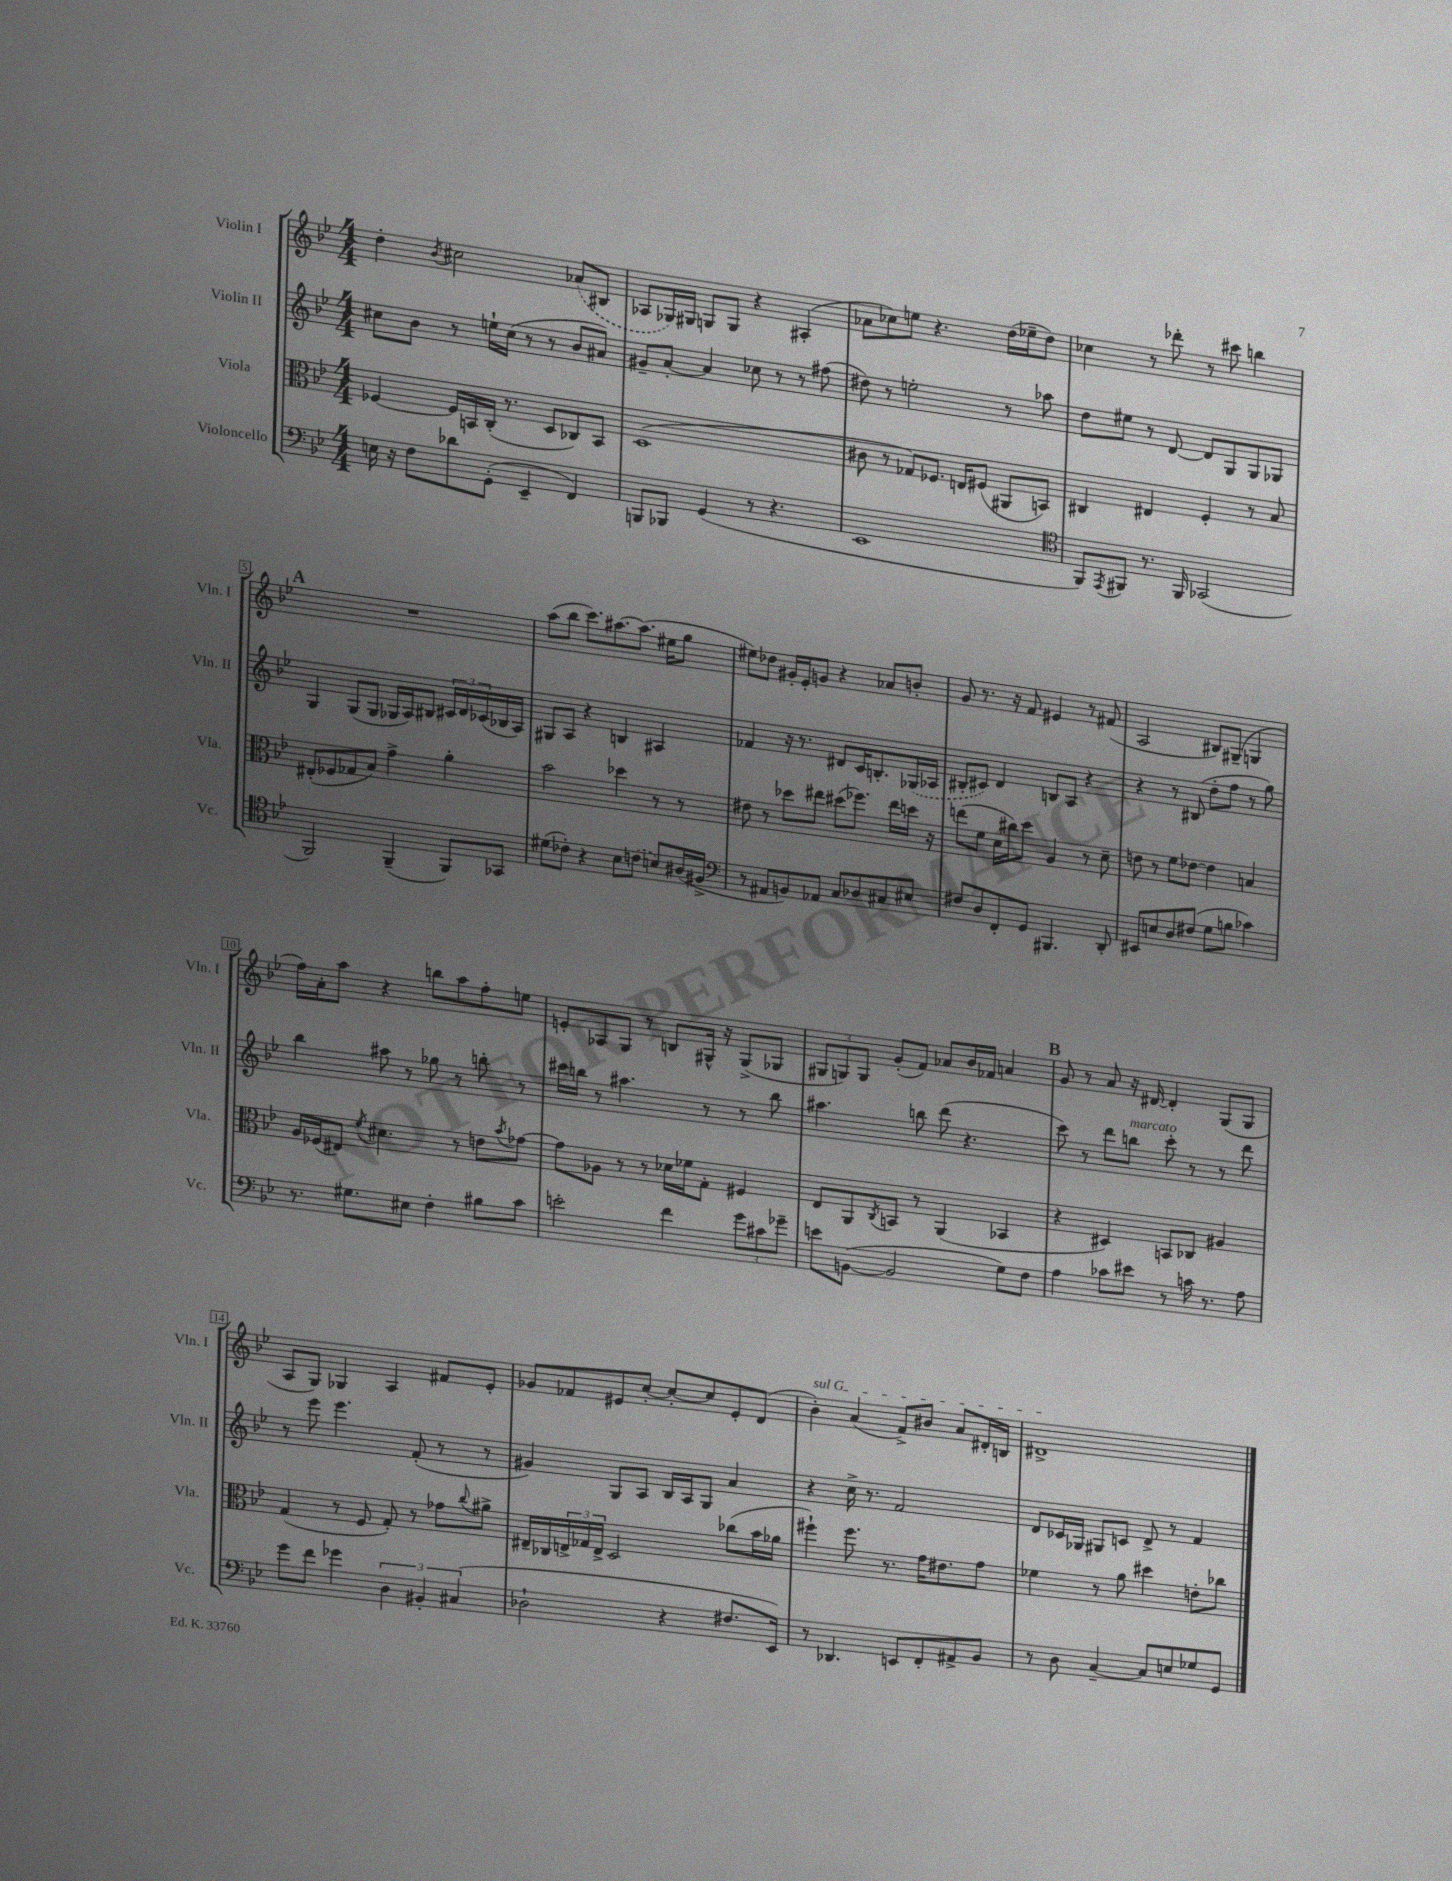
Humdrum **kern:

**kern	**kern	**kern	**kern
*part4	*part3	*part2	*part1
*staff4	*staff3	*staff2	*staff1
*I"Violoncello	*I"Viola	*I"Violin II	*I"Violin I
*I'Vc.	*I'Vla.	*I'Vln. II	*I'Vln. I
*clefF4	*clefC3	*clefG2	*clefG2
*k[b-e-]	*k[b-e-]	*k[b-e-]	*k[b-e-]
*M4/4	*M4/4	*M4/4	*M4/4
=1	=1	=1	=1
16En\	[4F-X/	8cc#X\L	4dd'\
16r	.	.	.
8F\L	.	8b-\J	.
.	.	.	8qb-/
8d-X\	16F-/LL]	8r	2cc#X\
.	16BBn/	.	.
(8GG'\J	(16C'/JJ	16een`\LL	.
.	8.r	(16cc#\JJ	.
4EE-~/	.	8r	.
.	8D/L	8r	.
4FF/)	8C-X/)	8b-/L	(8a-X/L
.	8BB/J	8a#X/J)	8B#X/J
=2	=2	=2	=2
8BBBn/L	(1D	8g#X~/L	8A-X/L
8BBB-X/J	.	[8a'/J	16G-X/L)
.	.	.	16G#X/JJ
(4GG/	.	4a/]	8Gn/L
.	.	.	8G/J
8r	.	8cc-X\	4r
4.r	.	8r	.
.	.	8r	(4A#X'/
.	.	(8ff#X\	.
=3	=3	=3	=3
1EE-	8c#X\	8dd#X\)	8a-X\L
.	8r	8r	8cc-X\)
.	8G-X/L)	2een'\	8een\J
.	8.F-X/J	.	4.r
.	16En/KL	.	.
.	(8F#X/J	.	.
.	8AA#X/L	8r	(16dd\LL
.	.	.	16ee-X~\J
.	8BBn/J)	8aa-X\	8dd\J)
=4	=4	=4	=4
*clefC4	*	*	*
8FF/L)	4C#X/	8dd\L	4cc-X\
8qEE-/	.	.	.
8FF#X/J	.	8ee#X\J	.
8.r	4E#X/	8r	8r
.	.	[8d/	8ddd-X'\
16FF#/	.	.	.
(2GG-X/	4F'/	8d/L]	8r
.	.	8G/	8ccc#X\
.	8r	8G/	4bbn\
.	8B-/	8G-X/J	.
!!LO:LB:g=z
!!LO:REH:place=s1:t=A
=5	=5	=5	=5
2FF/)	(8E#X'/L	4G/	1r
.	8F-X/	.	.
.	8G-X/	(8G/L	.
.	8B-/J)	8G/J	.
(4FF~/	4g^\	16G-X/LL	.
.	.	16A/J)	.
.	.	8B#X/J	.
8FF/L)	4a'\	24c#X/LL	.
.	.	24d/	.
.	.	(24c-X/	.
8GG-X/J	.	16B-X/	.
.	.	16A/JJ)	.
=6	=6	=6	=6
(8d#X\L	2b-\	8G#X/L	(8aa\L
8c-X'\J)	.	8A/J	8bb-\J
4r	.	4r	8.ccc\L)
.	.	.	[8.aa#X\
8B-\L	4dd-X\	4Bn/	.
(8cn\J	.	.	(8.aa#\J]
8Bn/L)	8r	4A#X/	.
.	.	.	16ee#X\KL
(16A#X/L	8r	.	8gg\J
16F#X^/JJ	.	.	.
=7	=7	=7	=7
*clefF4	*	*	*
8r	8e#X\	4f-X/	8ee#X\L)
8AA#X/L	8r	.	8dd-X\J
8BBn/)	8dd-X\L	16r	16g#X'/LL
.	.	8.r	16e-'/J
8AA-X/J	8ee#X\J	.	8gn/J
8C/L	(8dd#X\L	8d#X/L	4r
8D-X/	8.ff-X\J)	16c/K	.
.	.	8.Bn'/	.
8C#X/	.	.	8a-X/L
.	16ee#\LL	.	.
8E#X/J	16ddn\JJ	(16G-X/L	8bn'/J
.	16r	16A-X/JJ	.
=8	=8	=8	=8
8F#X/L	(8een\L	8B#X'/L	8g/
8D/	8f\J	8c#X/J)	8.r
8FF'/	16d\LL	4d/	.
.	16cc#X\J)	.	16r
8GG/J	8dd\J	.	8f/
4.BBB#X/	4A/	8Bn/L	4e#X/
.	.	8A/J	.
.	8r	4r	8r
8DD'/	8d~\	.	(8f#X/
=9	=9	=9	=9
8EE#X/L	8en\	4r	2A/
8En/	8r	.	.
8D/	8f\L	8r	.
(8F#X/J	[8e-X\J	(8B#X/	.
8G\L	4e-\]	8dd'\L	8B#X/L)
8Bn\J	.	8ff\J	(8G#X~/J
4c-X\)	4Bn/	8r	4Gn/
.	.	8gg\)	.
!!LO:LB:g=z
=10	=10	=10	=10
8.r	16A/LL	4bb-\	16ff\LL)
.	(16F-X/J	.	16a'\J
.	8E#X/J)	.	8aa\J
8.G#X\L	.	.	.
.	8qf/	.	.
.	4.d#X\	8aa#X\	4r
8E#X\J	.	8r	.
4F'\	.	8gg-X\	8bbn\L
.	8r	8r	8aa\
8B#X\L	8en\L	8bbn'\	8ff'\
.	8qb-/	.	.
8c\J	[8g-X\J	8r	8een\J
=11	=11	=11	=11
2en'\	8g-\L]	16ccc#X\LL	8en'/L
.	.	16bbn\JJ	.
.	8A-X\J	8r	8A-X/
.	8r	4.aa#X\	8G/J
.	8r	.	8r
4f\	16d-X\LL	.	8Bn/L
.	16f-X\J	.	.
.	8G'\J	8r	16G#X^^/Jk
.	.	.	16r
12g\L	4F#X/	8r	(8G#^/L
12c#X\	.	.	.
.	.	8bb\	8G-X/J
12g-X~\J	.	.	.
=12	=12	=12	=12
8en\L	8E-/L	4.aa#X\	12G#X/L
.	.	.	12Gn/)
([8BBn\J	8AA/	.	.
.	.	.	12G/J
.	8qC/	.	.
2BB/]	8BBn/J	.	(8g'/L
.	8r	8bbn\	8f/J)
.	(4AA/	(8ddd\	8a-X/L
.	.	4.r	16b-/L
.	.	.	16f-X/JJ
8G\L)	4BB-X/	.	4an/
8F\J	.	.	.
!!LO:REH:place=s1:t=B
=13	=13	=13	=13
4A\	4r	8ccc\)	8g/
.	.	8r	8r
8c-X\L	4D#X/)	8ddd\L	8a/
!	!	!LO:TX:a:i:t=marcato	!
8e#X\J	.	8bbn\J	16r
.	.	.	[16d#X/
8r	8BBn/L	8ccc'\	4d#'/]
16cn\	8C-X/J	8r	.
8.r	.	.	.
.	4A#X/	8r	(8G/L
8A\	.	8ddd\	8G/J
!!LO:LB:g=z
=14	=14	=14	=14
8g\L	(4G/	8r	8A/L
8f\J	.	8eee-\	8G/J)
4g-X\	8r	4.eee-\	4G-X/
.	8F/	.	.
6D\	8G'/)	.	4A/
.	8r	(8f'/	.
6BB#X'/	.	.	.
.	8g-X\L	8r	8f#X/L
(6C#X/	.	.	.
.	8qqcc/	.	.
.	8a#X^\J	8r	8e-'/J
=15	=15	=15	=15
2D-X`\	16E#X~/LL	4g#X/)	8g-X/L
.	16C-X/	.	.
.	24En^/	.	8f-X/
.	24G-X/	.	.
.	24E^/JJ	.	.
.	2D/	8G/L	8e#X/
.	.	8A/J	[8cc'/J
4r	.	16B-/LL	8cc'/L_
.	.	16A/J	.
.	.	8G/J	8cc/]
8.F#X/L	(8cc-X\L	4a/	8e#'/
.	16b-\L	.	(8d/J
16EE-/Jk)	16a-X\JJ	.	.
=16	=16	=16	=16
!	!	!	!LO:TX:a:i:t=sul G
8r	4ff#X`\)	4r	4b-'\)
4.DD-X/	.	.	.
.	8.ff#\	16cc^\	(4a/
.	.	8.r	.
.	8.r	.	.
8EEn/L	.	2f/	8f^/L)
8FF'/	16g\KL	.	8b#X/J
.	8.e#X\	.	.
8AA#X^/	.	.	8a/L
8BB-/J	8g\J	.	16d#X'/L
.	.	.	16Bn/JJ
=17	=17	=17	=17
8r	4f-X\	8d/L	1d#X^
8D\	.	16c-X/L	.
.	.	16G-X/JJ	.
[4C~/	8r	8G#X/L	.
.	8a\	8cn/J	.
8C/L]	4dd#X\	8d^/	.
8En/	.	8r	.
8G-X/	8en'\L	4f/	.
8GG/J	8cc-X\J	.	.
==	==	==	==
*-	*-	*-	*-
